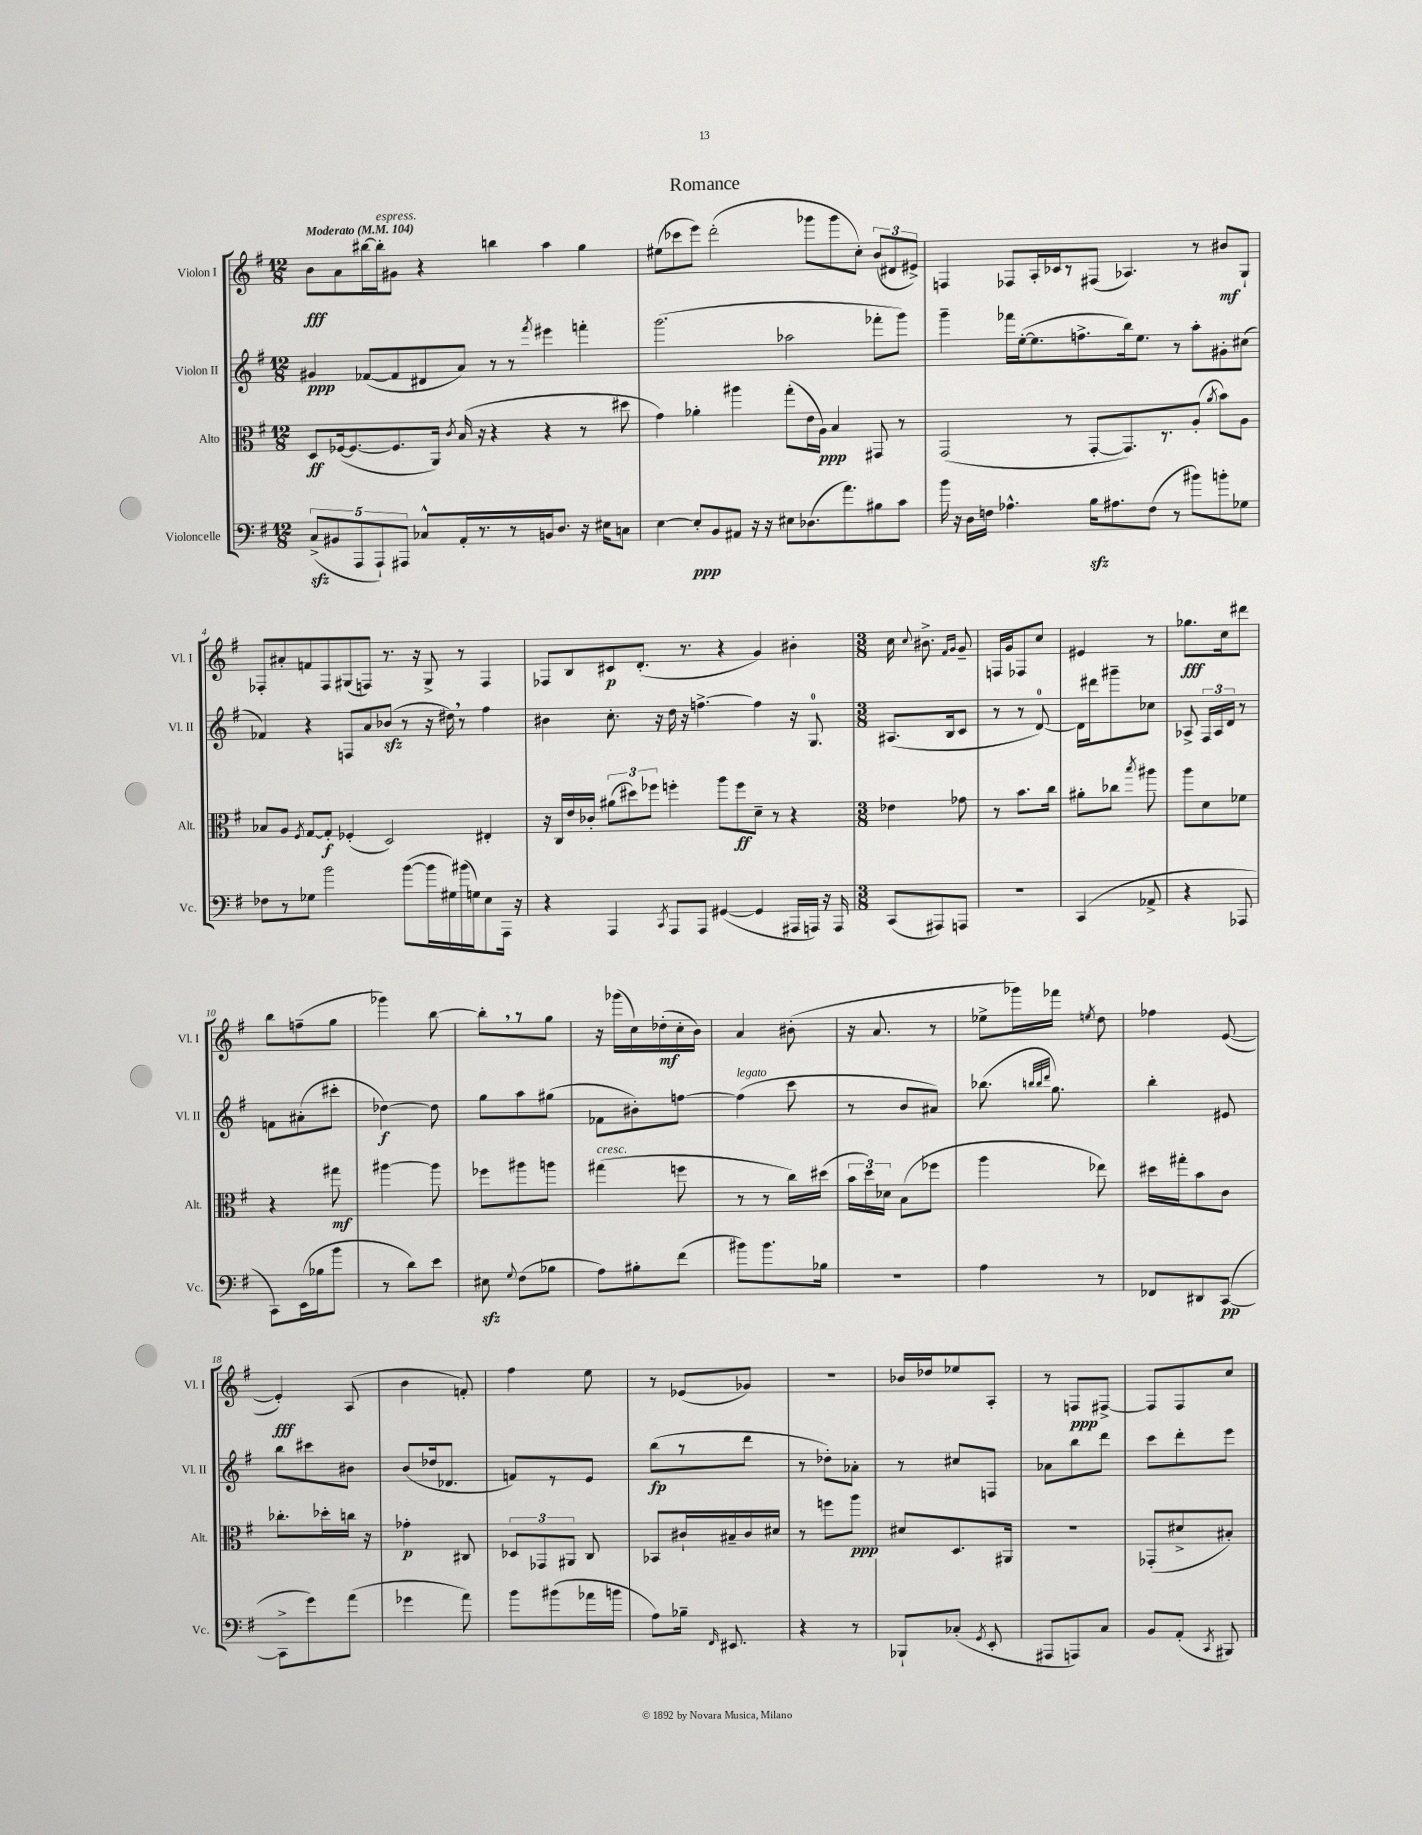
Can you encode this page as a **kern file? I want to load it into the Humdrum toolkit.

**kern	**dynam	**kern	**dynam	**kern	**dynam	**kern	**dynam
*part4	*part4	*part3	*part3	*part2	*part2	*part1	*part1
*staff4	*staff4	*staff3	*staff3	*staff2	*staff2	*staff1	*staff1
*I"Violoncelle	*	*I"Alto	*	*I"Violon II	*	*I"Violon I	*
*I'Vc.	*	*I'Alt.	*	*I'Vl. II	*	*I'Vl. I	*
*clefF4	*	*clefC3	*	*clefG2	*	*clefG2	*
*k[f#]	*	*k[f#]	*	*k[f#]	*	*k[f#]	*
*M12/8	*	*M12/8	*	*M12/8	*	*M12/8	*
*MM104	*	*MM104	*	*MM104	*	*MM104	*
=1	=1	=1	=1	=1	=1	=1	=1
!	!	!	!	!	!	!LO:TX:a:B:t=Moderato	!
(10Czz^/L	.	8D/L	ff	4g#X/	ppp	8b\L	fff
10BB#X/	.	.	.	.	.	.	.
.	.	([16F-X/k	.	.	.	8a\	.
.	.	8.F-/_	.	.	.	.	.
10AAA/	.	.	.	.	.	.	.
.	.	.	.	([8f-X/L	.	[16bb#X\L	.
10AAA`/)	.	.	.	.	.	.	.
!	!	!	!	!	!	!LO:TX:a:i:t=espress.	!
.	.	.	.	.	.	16bb#'\J]	.
.	.	8.F-/]	.	8f-/]	.	8g#X\J	.
10AAA#X/J	.	.	.	.	.	.	.
8C-X^^/L	.	.	.	8d#X/	.	4r	.
.	.	16AA/Jk)	.	.	.	.	.
.	.	8qc/	.	.	.	.	.
16AA'/L	.	(16B/	.	8a/J)	.	.	.
8.r	.	16r	.	.	.	.	.
.	.	4r	.	8r	.	4bbn\	.
8r	.	.	.	8r	.	.	.
.	.	.	.	8qfff#/	.	.	.
16BBn/J	.	4r	.	4eee#X\	.	4aa\	.
8.D/J	.	.	.	.	.	.	.
16r	.	8r	.	4fffn'\	.	4gg\	.
16E#X\KL	.	.	.	.	.	.	.
8Cn\J	.	8dd#X\	.	.	.	.	.
=2	=2	=2	=2	=2	=2	=2	=2
[4E\	.	4g\)	.	(2.ggg\	.	(8ee#X\L	.
.	.	.	.	.	.	8ccc-X\	.
8E'/L]	ppp	4a-X'\	.	.	.	8eee\J)	.
8BB/	.	.	.	.	.	(2ddd'\	.
8AA#X/J	.	4aa#X\	.	.	.	.	.
16r	.	.	.	.	.	.	.
16r	.	.	.	.	.	.	.
8E#X\L	.	(8gg'\L	.	2aa-X\	.	.	.
(8.D-X\	.	16e\L	.	.	.	8ggg-X\L	.
.	.	16A\JJ)	ppp	.	.	.	.
.	.	4B/	.	.	.	8ggg-\	.
8.a\)	.	.	.	.	.	.	.
.	.	.	.	.	.	8cc'\J)	.
8B#X\	.	8GG#X/	.	8fff-X'\L	.	(12b/L	.
.	.	.	.	.	.	12d#X/	.
8c\J	.	8r	.	8ggg\J)	.	.	.
.	.	.	.	.	.	12e#X^/J)	.
=3	=3	=3	=3	=3	=3	=3	=3
16b\	.	(2GG/	.	4ggg~\	.	4Fn/	.
16r	.	.	.	.	.	.	.
16D\LL	.	.	.	.	.	.	.
16Fn\JJ	.	.	.	.	.	.	.
4.A-X^^\	.	.	.	16fff-X\LL	.	8F-X/L	.
.	.	.	.	([16ee'\J	.	.	.
.	.	.	.	8.ee\]	.	16A'/L	.
.	.	.	.	.	.	16c-X/J	.
.	.	8r	.	.	.	8r	.
.	.	.	.	8.ffn^\	.	.	.
16Bzz\KL	.	[8GG'/L	.	.	.	(8F#X/J	.
8.A#X\	.	.	.	.	.	.	.
.	.	8.GG/])	.	16bb\k)	.	4.A-X/)	.
.	.	.	.	8.ee\J	.	.	.
(8F\J	.	.	.	.	.	.	.
.	.	8.r	.	.	.	.	.
8r	.	.	.	8r	.	.	.
8b#X\L)	.	(8A'/J	.	8aa'\L	.	8r	.
.	.	8qa/	.	.	.	.	.
8bn'\	.	8b\L)	.	8g#X'\	.	8b#X/L	mf
8G-X\J	.	8A\J	.	(8cc#X\J	.	8G`/J	.
!!LO:LB:g=z
=4	=4	=4	=4	=4	=4	=4	=4
8F-X\L	.	8B-X/L	.	4f-X/)	.	8F-X'/L	.
8r	.	8A/J	.	.	.	8a#X'/	.
.	.	8qF#/	.	.	.	.	.
8G-X\J	.	[8G/L	.	4r	.	8fn/	.
2b\	.	8G'/J]	f	.	.	8F-/	.
.	.	(4F-X'/	.	8Fn/L	.	(8G#X/	.
.	.	.	.	8a/	.	8Fn/J)	.
.	.	2D/)	.	(8b-Xzz/J	.	8.r	.
([8b\L	.	.	.	8r	.	.	.
.	.	.	.	.	.	16r	.
16b\L]	.	.	.	16r	.	8G#^/	.
16G#X\)	.	.	.	16dd#X,\)	.	.	.
(16b#X\	.	.	.	8r	.	8r	.
16Gn\J)	.	.	.	.	.	.	.
8E\	.	4E#X'/	.	4ff#\	.	4F/	.
16AAA\Jk	.	.	.	.	.	.	.
16r	.	.	.	.	.	.	.
=5	=5	=5	=5	=5	=5	=5	=5
4r	.	16r	.	4b#X\	.	8F-X/L	.
.	.	16C/LL	.	.	.	.	.
.	.	16e/	.	.	.	8B/	.
.	.	16c-X'/JJ	.	.	.	.	.
4AAA/	.	(12a#X\L	.	8.cc'\	.	8c#X/	p
.	.	12dd#X\)	.	.	.	.	.
.	.	.	.	.	.	(8.d'/J	.
.	.	12ff-X\J	.	.	.	.	.
.	.	.	.	16r	.	.	.
8qCC/	.	.	.	.	.	.	.
8AAA/L	.	4ffn'\	.	16dd\	.	.	.
.	.	.	.	16r	.	8.r	.
8AAA/J	.	.	.	[4.ffn^\	.	.	.
([4GG#X/	.	8aa\L	.	.	.	4r	.
.	.	8ff\	ff	.	.	.	.
4GG#/]	.	8d~\J	.	4ff\]	.	4g/)	.
.	.	8r	.	.	.	.	.
16AAA#X/LL	.	4r	.	16r	.	4b#X'\	.
16AAAn/JJ)	.	.	.	8.G/	.	.	.
16r	.	.	.	.	.	.	.
16AAA/	.	.	.	.	.	.	.
=6	=6	=6	=6	=6	=6	=6	=6
*M3/8	*	*M3/8	*	*M3/8	*	*M3/8	*
(8CC/L	.	4e-X\	.	(8.A#X/L	.	16cc\	.
.	.	.	.	.	.	8qqcc/	.
.	.	.	.	.	.	8.b#X^\	.
8AAA#X/)	.	.	.	.	.	.	.
.	.	.	.	16B/k	.	.	.
.	.	.	.	.	.	16qqf#/LL	.
.	.	.	.	.	.	16qqg/JJ	.
8AAAn/J	.	8g-X\	.	8c/J	.	8g~/	.
=7	=7	=7	=7	=7	=7	=7	=7
4.r	.	8r	.	8r	.	16Fn/LL	.
.	.	.	.	.	.	16g/J	.
.	.	8.b\L	.	8r	.	8F-X/	.
.	.	.	.	[8d/)	.	8cc/J	.
.	.	16cc\Jk	.	.	.	.	.
=8	=8	=8	=8	=8	=8	=8	=8
(4CC/	.	8a#X'\L	.	16d\LL]	.	4e#X/	.
.	.	.	.	16ddd#X\J	.	.	.
.	.	8cc-X\J	.	8ggg#X~\	.	.	.
.	.	8qbb/	.	.	.	.	.
8AA-X^/	.	8aa#X\	.	8cc-X\J	.	8r	.
=9	=9	=9	=9	=9	=9	=9	=9
4r	.	8aa\L	.	8A-X^/	.	8.gg-X\L	fff
.	.	8d\	.	24F#/LL	.	.	.
.	.	.	.	24A-/	.	.	.
.	.	.	.	.	.	16cc\k	.
.	.	.	.	24d/JJ	.	.	.
8AAA-X/	.	8f-X\J	.	8r	.	8ddd#X\J	.
!!LO:LB:g=z
=10	=10	=10	=10	=10	=10	=10	=10
8CC\L)	.	4r	.	8fn\L	.	8bb\L	.
(16EE\L	.	.	.	(8a#X'\	.	(8ffn~\	.
16B-X\J	.	.	.	.	.	.	.
8b\J	.	8gg#X\	mf	8ccc#X'\J	.	8gg\J	.
=11	=11	=11	=11	=11	=11	=11	=11
8r	.	[4aa#X\	.	[4dd-X\)	f	4ggg-X\)	.
8d\L)	.	.	.	.	.	.	.
8e\J	.	8aa#\]	.	8dd-\]	.	[8bb\	.
=12	=12	=12	=12	=12	=12	=12	=12
8E#Xzz\	.	8ff-X\L	.	8gg\L	.	8bb',\L]	.
8qqG/	.	.	.	.	.	.	.
(8F#\L	.	8aa#X\	.	8aa\	.	8r	.
8B-X\J	.	8aan\J	.	(8gg#X\J	.	8gg\J	.
=13	=13	=13	=13	=13	=13	=13	=13
!	!	!LO:TX:a:i:t=cresc.	!	!	!	!	!
8A\L)	.	(4gg#X\	.	8f-X\L	.	16r	.
.	.	.	.	.	.	(16ggg-X\LL	.
8B#X'\	.	.	.	8b#X'\)	.	16cc\)	.
.	.	.	.	.	.	(16dd-X'\	mf
(8f#\J	.	8ffn\	.	[8ffn\J	.	16cc'\	.
.	.	.	.	.	.	16b\JJ)	.
=14	=14	=14	=14	=14	=14	=14	=14
!	!	!	!	!LO:TX:a:i:t=legato	!	!	!
8b#X\L)	.	8r	.	(4ff\]	.	4a/	.
8.b#\	.	8r	.	.	.	.	.
.	.	16cc\LL)	.	8ccc\	.	(8b#X'\	.
16B-X\Jk	.	(16dd#X\JJ	.	.	.	.	.
=15	=15	=15	=15	=15	=15	=15	=15
4.r	.	24b\LL	.	8r	.	16r	.
.	.	24dd\)	.	.	.	.	.
.	.	.	.	.	.	8.a/	.
.	.	24d-X\JJ	.	.	.	.	.
.	.	(8B\L	.	8b/L	.	.	.
.	.	8ff-X\J	.	8a#X/J)	.	8r	.
=16	=16	=16	=16	=16	=16	=16	=16
4A\	.	4aa\	.	(8.bb-X\	.	8ee-X^\L	.
.	.	.	.	.	.	16ggg-X\L)	.
.	.	.	.	32qqbbn/LLL	.	.	.
.	.	.	.	32qqbb/	.	.	.
.	.	.	.	32qqddd/JJJ	.	.	.
.	.	.	.	8.gg\)	.	16fff-X\JJ	.
.	.	.	.	.	.	8qeen/	.
8r	.	8ee-X\)	.	.	.	8dd\	.
=17	=17	=17	=17	=17	=17	=17	=17
8FF-X/L	.	16dd#X\LL	.	4bb'\	.	4ff-X\	.
.	.	16gg#X'\J	.	.	.	.	.
8DD#X/	.	8b\	.	.	.	.	.
([8CC/J	pp	8c\J	.	8e#X/	.	([8e/	.
!!LO:LB:g=z
=18	=18	=18	=18	=18	=18	=18	=18
8CC^\L]	.	8.cc-X'\L	.	8bb\L	.	4e'/])	fff
8g\)	.	.	.	8ccc#X\	.	.	.
.	.	16dd-X'\L	.	.	.	.	.
(8a\J	.	16ccn\JJ	.	8b#X\J	.	(8A/	.
.	.	16r	.	.	.	.	.
=19	=19	=19	=19	=19	=19	=19	=19
4g-X\	.	4g-X'\	p	(8b/L	.	4b\	.
.	.	.	.	16dd-X/k	.	.	.
.	.	.	.	8.d-X/J	.	.	.
8a\)	.	8C#X/	.	.	.	8fn'/)	.
=20	=20	=20	=20	=20	=20	=20	=20
8b\L	.	12D-X/L	.	8fn/L)	.	4ff#\	.
.	.	12GG-X/	.	.	.	.	.
(8b#X\	.	.	.	8r	.	.	.
.	.	12AA#X/J	.	.	.	.	.
16a-X\L	.	8C/	.	8e/J	.	8ee\	.
16bn\JJ	.	.	.	.	.	.	.
=21	=21	=21	=21	=21	=21	=21	=21
8A\L)	.	8BB-X/L	.	(8bb\L	fp	8r	.
16B-X~\Jk	.	16c#X`/L	.	8r	.	(8e-X/L	.
16qqFF#/	.	.	.	.	.	.	.
8.EE#X/	.	16B#X~/	.	.	.	.	.
.	.	16c#/	.	8ddd\J	.	8g-X/J)	.
.	.	16d#X/JJ	.	.	.	.	.
=22	=22	=22	=22	=22	=22	=22	=22
4r	.	8r	.	8r	.	4.r	.
.	.	8ffn\L	.	8dd-X'\L)	.	.	.
8r	.	8aa\J	ppp	8a-X'\J	.	.	.
=23	=23	=23	=23	=23	=23	=23	=23
8BBB-X`/L	.	8d#X/L	.	8r	.	16b-X/LL	.
.	.	.	.	.	.	16dd-X/J	.
(8C-X'/J	.	8.D/	.	8cc#X/L	.	8ee-X/	.
8qGG/	.	.	.	.	.	.	.
8EE'/	.	.	.	8Fn/J	.	8A'/J	.
.	.	16AA#X/Jk	.	.	.	.	.
=24	=24	=24	=24	=24	=24	=24	=24
8AAA#X/L	.	4.r	.	8a-X\L	.	8r	.
8AAAn/)	.	.	.	8bb\	.	8Fn/L	ppp
8C/J	.	.	.	8ddd\J	.	[8F#X^/J	.
=25	=25	=25	=25	=25	=25	=25	=25
8BB/L	.	(8GG-X'/L	.	8ccc\L	.	8F#/L]	.
(8AA'/J	.	8d#X^/	.	8ddd'\	.	8F#/	.
8qCC/	.	.	.	.	.	.	.
8BBB#X/)	.	8B#X'/J)	.	8eee\J	.	8cc/J	.
==	==	==	==	==	==	==	==
*-	*-	*-	*-	*-	*-	*-	*-
